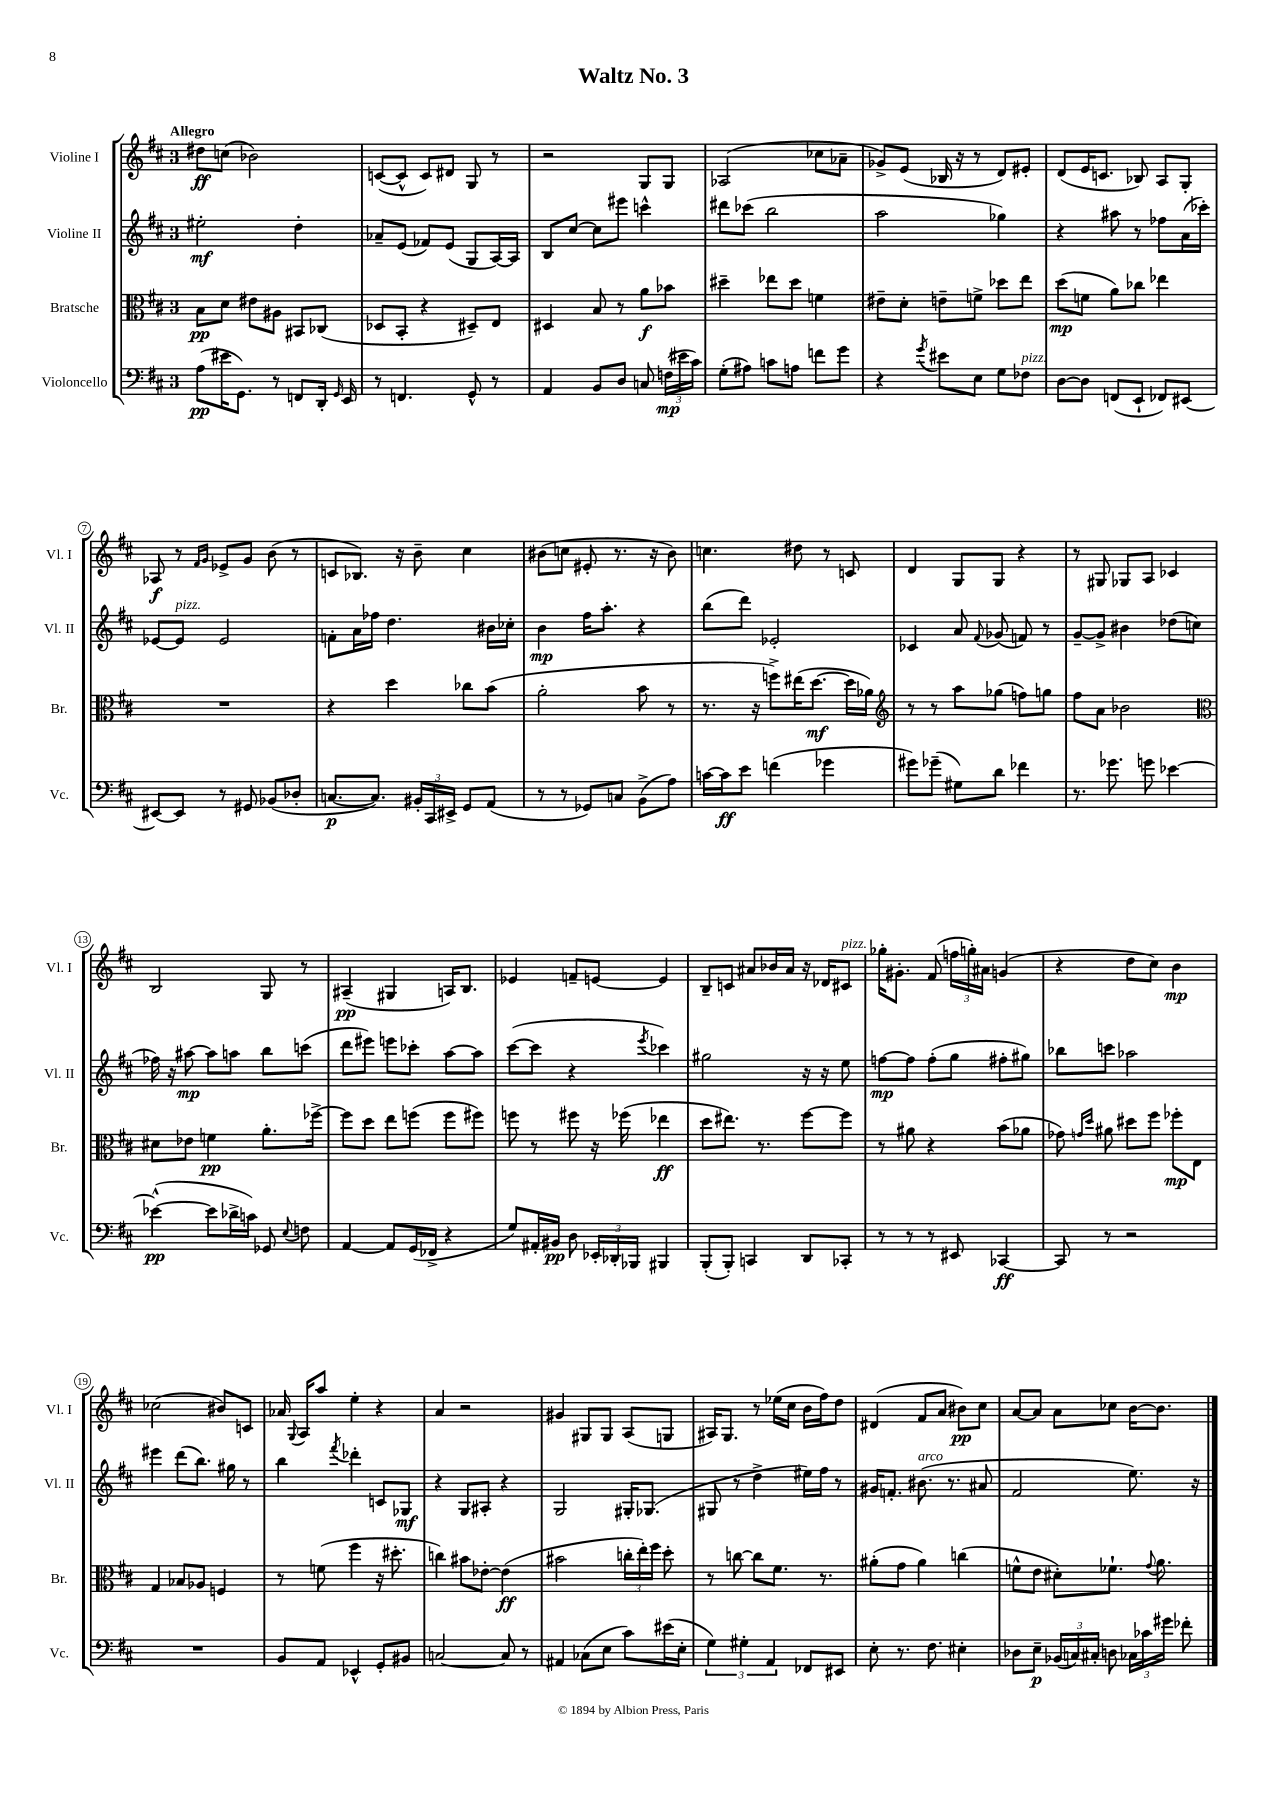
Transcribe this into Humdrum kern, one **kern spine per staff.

**kern	**dynam	**kern	**dynam	**kern	**dynam	**kern	**dynam
*part4	*part4	*part3	*part3	*part2	*part2	*part1	*part1
*staff4	*staff4	*staff3	*staff3	*staff2	*staff2	*staff1	*staff1
*I"Violoncello	*	*I"Bratsche	*	*I"Violine II	*	*I"Violine I	*
*I'Vc.	*	*I'Br.	*	*I'Vl. II	*	*I'Vl. I	*
*clefF4	*	*clefC3	*	*clefG2	*	*clefG2	*
*k[f#c#]	*	*k[f#c#]	*	*k[f#c#]	*	*k[f#c#]	*
*M3/4	*	*M3/4	*	*M3/4	*	*M3/4	*
=1	=1	=1	=1	=1	=1	=1	=1
!	!	!	!	!	!	!LO:TX:a:B:t=Allegro	!
(8A\L	pp	8B\L	pp	2ee#X'\	mf	8dd#X\L	ff
16e#X\K	.	8d\J	.	.	.	(8ccn\J	.
8.GG\J)	.	.	.	.	.	.	.
.	.	8e#X\L	.	.	.	2b-X\)	.
8r	.	8A#X\J	.	.	.	.	.
8FFn/L	.	8BB#X/L	.	4dd'\	.	.	.
16DD'/Jk	.	(8C-X/J	.	.	.	.	.
16qqGG/	.	.	.	.	.	.	.
16EE/	.	.	.	.	.	.	.
=2	=2	=2	=2	=2	=2	=2	=2
8r	.	8D-X/L	.	8a-X~/L	.	([8cn/L	.
4.FFn/	.	8BB'/J	.	(8e/J	.	8c^^/J]	.
.	.	4r	.	8f-X/L)	.	8c/L)	.
.	.	.	.	(8e/J	.	8d#X/J	.
8GG^^/	.	8D#X~/L)	.	8G/L	.	8G/	.
8r	.	8E/J	.	[16A/L)	.	8r	.
.	.	.	.	16A/JJ]	.	.	.
=3	=3	=3	=3	=3	=3	=3	=3
4AA/	.	4D#X/	.	8B/L	.	2r	.
.	.	.	.	[8cc#/J	.	.	.
8BB/L	.	8B/	.	8cc#\L]	.	.	.
8D/J	.	8r	.	8eee#X\J	.	.	.
8Cn/	.	8a\L	f	4cccn^^\	.	8G/L	.
(24Fn\LL	mp	8b-X\J	.	.	.	8G/J	.
24e#X\	.	.	.	.	.	.	.
24c#\JJ)	.	.	.	.	.	.	.
=4	=4	=4	=4	=4	=4	=4	=4
(8G'\L	.	4dd#X~\	.	8ddd#X\L	.	(2A-X/	.
8A#X\J)	.	.	.	(8ccc-X\J	.	.	.
8cn\L	.	8ee-X\L	.	2bb\	.	.	.
8An\J	.	8dd#\J	.	.	.	.	.
8fn\L	.	4fn\	.	.	.	8cc-X\L	.
8g\J	.	.	.	.	.	8a-X~\J	.
=5	=5	=5	=5	=5	=5	=5	=5
4r	.	8e#X~\L	.	2aa\	.	8g-X^/L)	.
.	.	8d'\J	.	.	.	(8e/J	.
8qg/	.	.	.	.	.	.	.
8e#X\L	.	8en~\L	.	.	.	16B-X/	.
.	.	.	.	.	.	16r	.
8E\J	.	8fn^\J	.	.	.	8r	.
8G\L	.	8dd-X\L	.	4gg-X\)	.	8d/L)	.
!LO:TX:a:i:t=pizz.	!	!	!	!	!	!	!
8F-X\J	.	8ee\J	.	.	.	8e#X'/J	.
=6	=6	=6	=6	=6	=6	=6	=6
[8D\L	.	(8dd\L	mp	4r	.	(8d/L	.
8D\J]	.	8fn\J	.	.	.	16e/K	.
.	.	.	.	.	.	8.cn/J	.
(8FFn/L	.	8a\L)	.	8aa#X\	.	.	.
8EE`/J	.	8cc-X\J	.	8r	.	8B-X/)	.
8FF-X/L)	.	4ee-X\	.	8ff-X\L	.	8A/L	.
[8EE#X/J	.	.	.	(16a\L	.	8G'/J	.
.	.	.	.	16ccc-X'\JJ)	.	.	.
!!LO:LB:g=z
=7	=7	=7	=7	=7	=7	=7	=7
8EE#X/L_	.	2.r	.	[8e-X/L	.	8A-X/	f
!	!	!	!	!LO:TX:a:i:t=pizz.	!	!	!
8EE#/J]	.	.	.	8e-/J]	.	8r	.
.	.	.	.	.	.	16qqf#/LL	.
.	.	.	.	.	.	16qqg/JJ	.
8r	.	.	.	2e-/	.	8e-X^/L	.
8GG#X/	.	.	.	.	.	8g/J	.
(8BB-X/L	.	.	.	.	.	(8b\	.
8D-X'/J	.	.	.	.	.	8r	.
=8	=8	=8	=8	=8	=8	=8	=8
[8.Cn/L	p	4r	.	8fn'\L	.	8cn/L	.
.	.	.	.	16a\L	.	8.B-X/J)	.
8.C/J])	.	.	.	16ff-X\JJ	.	.	.
.	.	4dd\	.	4.dd\	.	.	.
.	.	.	.	.	.	16r	.
24BB#X'/LL	.	.	.	.	.	8b~\	.
24CC#/	.	.	.	.	.	.	.
24EE#X^/JJ	.	.	.	.	.	.	.
8GG/L	.	8cc-X\L	.	.	.	4cc#\	.
(8AA/J	.	(8b\J	.	16b#X\LL	.	.	.
.	.	.	.	16cc-X'\JJ	.	.	.
=9	=9	=9	=9	=9	=9	=9	=9
8r	.	2a'\	.	4b\	mp	(8b#X\L	.
8r	.	.	.	.	.	8ccn\J	.
8GG-X/L)	.	.	.	16ff#\KL	.	8e#X'/	.
.	.	.	.	8.aa'\J	.	.	.
8Cn/J	.	.	.	.	.	8.r	.
(8BB^\L	.	8b\	.	4r	.	.	.
.	.	.	.	.	.	16r	.
8A\J)	.	8r	.	.	.	8b#\)	.
=10	=10	=10	=10	=10	=10	=10	=10
[16cn\LL	.	8.r	.	(8bb\L	.	4.ccn\	.
16c\J]	ff	.	.	.	.	.	.
8e\J	.	.	.	8ddd\J)	.	.	.
.	.	16r	.	.	.	.	.
(4fn\	.	8ffn^\L)	.	2e-X'/	.	.	.
.	.	(16ee#X\K	.	.	.	8dd#X\	.
.	.	[8.dd\J	mf	.	.	.	.
4g-X\	.	.	.	.	.	8r	.
.	.	16dd\LL]	.	.	.	8cn/	.
.	.	16a-X\JJ)	.	.	.	.	.
=11	=11	=11	=11	=11	=11	=11	=11
*	*	*clefG2	*	*	*	*	*
8g#X\L)	.	8r	.	4c-X/	.	4d/	.
(8g-X~\J	.	8r	.	.	.	.	.
8G#X\L)	.	8aa\L	.	8a/	.	8G/L	.
.	.	.	.	8qqf#/	.	.	.
8d\J	.	(8gg-X\J	.	(8g-X/	.	8G/J	.
4f-X\	.	8ffn\L)	.	8fn/)	.	4r	.
.	.	8ggn\J	.	8r	.	.	.
=12	=12	=12	=12	=12	=12	=12	=12
8.r	.	8ff#\L	.	[8g~/L	.	8r	.
.	.	8a\J	.	8g^/J]	.	8G#X/	.
8.g-X\	.	.	.	.	.	.	.
.	.	2b-X\	.	4b#X\	.	8G-X/L	.
8gn\	.	.	.	.	.	8A/J	.
[4e-X\	.	.	.	(8dd-X\L	.	4c-X/	.
.	.	.	.	8ccn\J	.	.	.
!!LO:LB:g=z
=13	=13	=13	=13	=13	=13	=13	=13
*	*	*clefC3	*	*	*	*	*
(4e-X^^\_	pp	8d#X\L	.	16ff-X\)	.	2B/	.
.	.	.	.	16r	.	.	.
.	.	8e-X\J	.	[8aa#X\	mp	.	.
8e-\L]	.	4fn\	pp	8aa#\L]	.	.	.
16d-X^\L	.	.	.	8aan\J	.	.	.
16cn\JJ)	.	.	.	.	.	.	.
8GG-X/	.	8.a'\L	.	8bb\L	.	8G/	.
8qqE/	.	.	.	.	.	.	.
8Fn\	.	.	.	(8cccn\J	.	8r	.
.	.	[16ff-X^\Jk	.	.	.	.	.
=14	=14	=14	=14	=14	=14	=14	=14
[4AA/	.	8ff-\L]	.	8ddd\L	.	(4A#X~/	pp
.	.	8dd\J	.	8eee#X\J)	.	.	.
8AA/L]	.	8ee\L	.	8eeen\L	.	4G#X/	.
(16GG/L	.	(8ffn\J	.	8ccc-X'\J	.	.	.
16FF-X^/JJ	.	.	.	.	.	.	.
4r	.	8ff\L	.	[8aa\L	.	16An/KL)	.
.	.	.	.	.	.	8.B/J	.
.	.	8ff#X\J)	.	8aa\J]	.	.	.
=15	=15	=15	=15	=15	=15	=15	=15
8G/L)	.	8ffn\	.	([8ccc#\L	.	4e-X/	.
16AA#X'/L	.	8r	.	8ccc#\J]	.	.	.
16BB#X/JJ	pp	.	.	.	.	.	.
8D\	.	8ff#X\	.	4r	.	8fn~/L	.
24EE-X'/LL	.	16r	.	.	.	[8en/J	.
24DD-X'/	.	.	.	.	.	.	.
.	.	(16ff-X\	.	.	.	.	.
24BBB-X/JJ	.	.	.	.	.	.	.
.	.	.	.	8qeee/	.	.	.
4BBB#X/	.	4ee-X\	ff	4ccc-X\)	.	4e/]	.
=16	=16	=16	=16	=16	=16	=16	=16
(8BBB'/L	.	8dd\L	.	2gg#X\	.	8B~/L	.
8BBB'/J)	.	8.ee#X\J)	.	.	.	8cn/J	.
4CCn/	.	.	.	.	.	8a#X/L	.
.	.	8.r	.	.	.	.	.
.	.	.	.	.	.	16b-X/L	.
.	.	.	.	.	.	16a#/JJ	.
8DD/L	.	[8ff#\L	.	16r	.	16r	.
.	.	.	.	16r	.	16d-X/KL	.
!	!	!	!	!	!	!LO:TX:a:i:t=pizz.	!
8CC-X'/J	.	8ff#\J]	.	8ee\	.	8c#X/J	.
=17	=17	=17	=17	=17	=17	=17	=17
8r	.	8r	.	[8ffn\L	mp	16gg-X'\KL	.
.	.	.	.	.	.	8.g#X'\J	.
8r	.	8a#X\	.	8ff\J]	.	.	.
8r	.	4r	.	(8ff'\L	.	(8f#/	.
8EE#X/	.	.	.	8gg\J	.	24ffn\LL	.
.	.	.	.	.	.	24ggn'\)	.
.	.	.	.	.	.	24a#X\JJ	.
[4CC-X/	ff	(8b\L	.	8ff#X'\L	.	(4gn/	.
.	.	8a-X\J	.	8gg#X\J)	.	.	.
=18	=18	=18	=18	=18	=18	=18	=18
8CC-/]	.	8g-X\)	.	8bb-X\L	.	4r	.
.	.	16qqgn/LL	.	.	.	.	.
.	.	16qqdd/JJ	.	.	.	.	.
8r	.	8a#X\	.	8cccn\J	.	.	.
2r	.	8dd#X\L	.	2aa-X\	.	8dd\L	.
.	.	8ff#\J	.	.	.	8cc#\J)	.
.	.	8ff-X'\L	mp	.	.	4b\	mp
.	.	8E\J	.	.	.	.	.
!!LO:LB:g=z
=19	=19	=19	=19	=19	=19	=19	=19
2.r	.	4G/	.	4eee#X\	.	(2cc-X\	.
.	.	8B-X/L	.	(8ddd\L	.	.	.
.	.	8A-X/J	.	8.bb\J)	.	.	.
.	.	4Fn/	.	.	.	8b#X/L)	.
.	.	.	.	16gg#X\	.	.	.
.	.	.	.	8r	.	8cn/J	.
=20	=20	=20	=20	=20	=20	=20	=20
8BB/L	.	8r	.	4bb\	.	16a-X/	.
.	.	.	.	.	.	8qqG/	.
.	.	.	.	.	.	16A/KL	.
8AA/J	.	(8fn\	.	.	.	8aa/J	.
.	.	.	.	8qfff#/	.	.	.
4EE-X^^/	.	4ff#\	.	4ddd-X'\	.	4ee'\	.
8GG'/L	.	16r	.	8cn/L	.	4r	.
.	.	8.dd#X'\	.	.	.	.	.
8BB#X/J	.	.	.	8G-X/J	mf	.	.
=21	=21	=21	=21	=21	=21	=21	=21
[2Cn/	.	4ccn\)	.	4r	.	4a/	.
.	.	8b#X\L	.	8G/L	.	2r	.
.	.	[8e-X'\J	.	8A#X'/J	.	.	.
8C/]	.	(4e-\]	ff	4r	.	.	.
8r	.	.	.	.	.	.	.
=22	=22	=22	=22	=22	=22	=22	=22
4AA#X/	.	2b#X\	.	2G/	.	4g#X/	.
(8C-X\L	.	.	.	.	.	8G#X/L	.
8E\J	.	.	.	.	.	8G#/J	.
8c#\L)	.	24ccn'\LL	.	16G#X'/KL	.	(8A/L	.
.	.	24ee'\)	.	.	.	.	.
.	.	.	.	(8.G-X/J	.	.	.
.	.	24ff#\JJ	.	.	.	.	.
(16e#X\L	.	8dd'\	.	.	.	8Gn/J	.
16E'\JJ	.	.	.	.	.	.	.
=23	=23	=23	=23	=23	=23	=23	=23
6G\)	.	8r	.	8G#X/	.	16A#X/KL)	.
.	.	.	.	.	.	8.G/J	.
.	.	[8ccn\	.	8r	.	.	.
6G#X'\	.	.	.	.	.	.	.
.	.	8cc\L]	.	4dd^\	.	8r	.
6AA/	.	.	.	.	.	.	.
.	.	8.f#\J	.	.	.	(16ee-X\LL	.
.	.	.	.	.	.	16cc#\JJ	.
8FF-X/L	.	.	.	16ee#X\LL)	.	16b\LL	.
.	.	8.r	.	16ff#\JJ	.	16ff#\J)	.
8EE#X/J	.	.	.	8r	.	8dd\J	.
=24	=24	=24	=24	=24	=24	=24	=24
8E'\	.	(8a#X'\L	.	16g#X/KL	.	(4d#X/	.
.	.	.	.	8.fn'/J	.	.	.
8.r	.	8g\J	.	.	.	.	.
!	!	!	!	!LO:TX:a:i:t=arco	!	!	!
.	.	4a#\)	.	(8.b#X\	.	8f#/L	.
8.F#\	.	.	.	.	.	.	.
.	.	.	.	.	.	8a/J	.
.	.	.	.	8.r	.	.	.
4E#X'\	.	(4ccn\	.	.	.	8b#X\L)	pp
.	.	.	.	8a#X/	.	8cc#\J	.
=25	=25	=25	=25	=25	=25	=25	=25
8D-X\L	.	8fn^^\L	.	2f#/	.	[8a/L	.
8E~\J	p	8e\J	.	.	.	8a/J]	.
(24BB-X/LL	.	8d#X'\L)	.	.	.	8a\L	.
24Cn/)	.	.	.	.	.	.	.
24C#X'/JJ	.	.	.	.	.	.	.
8Dn\	.	8.f-X`\J	.	.	.	8cc-X\J	.
24C-X\LL	.	.	.	8.ee\)	.	[16b\KL	.
24c-X\	.	.	.	.	.	.	.
.	.	8qqg/	.	.	.	.	.
.	.	8.a\	.	.	.	8.b\J]	.
24g#X\JJ	.	.	.	.	.	.	.
8f-X'\	.	.	.	.	.	.	.
.	.	.	.	16r	.	.	.
==	==	==	==	==	==	==	==
*-	*-	*-	*-	*-	*-	*-	*-
